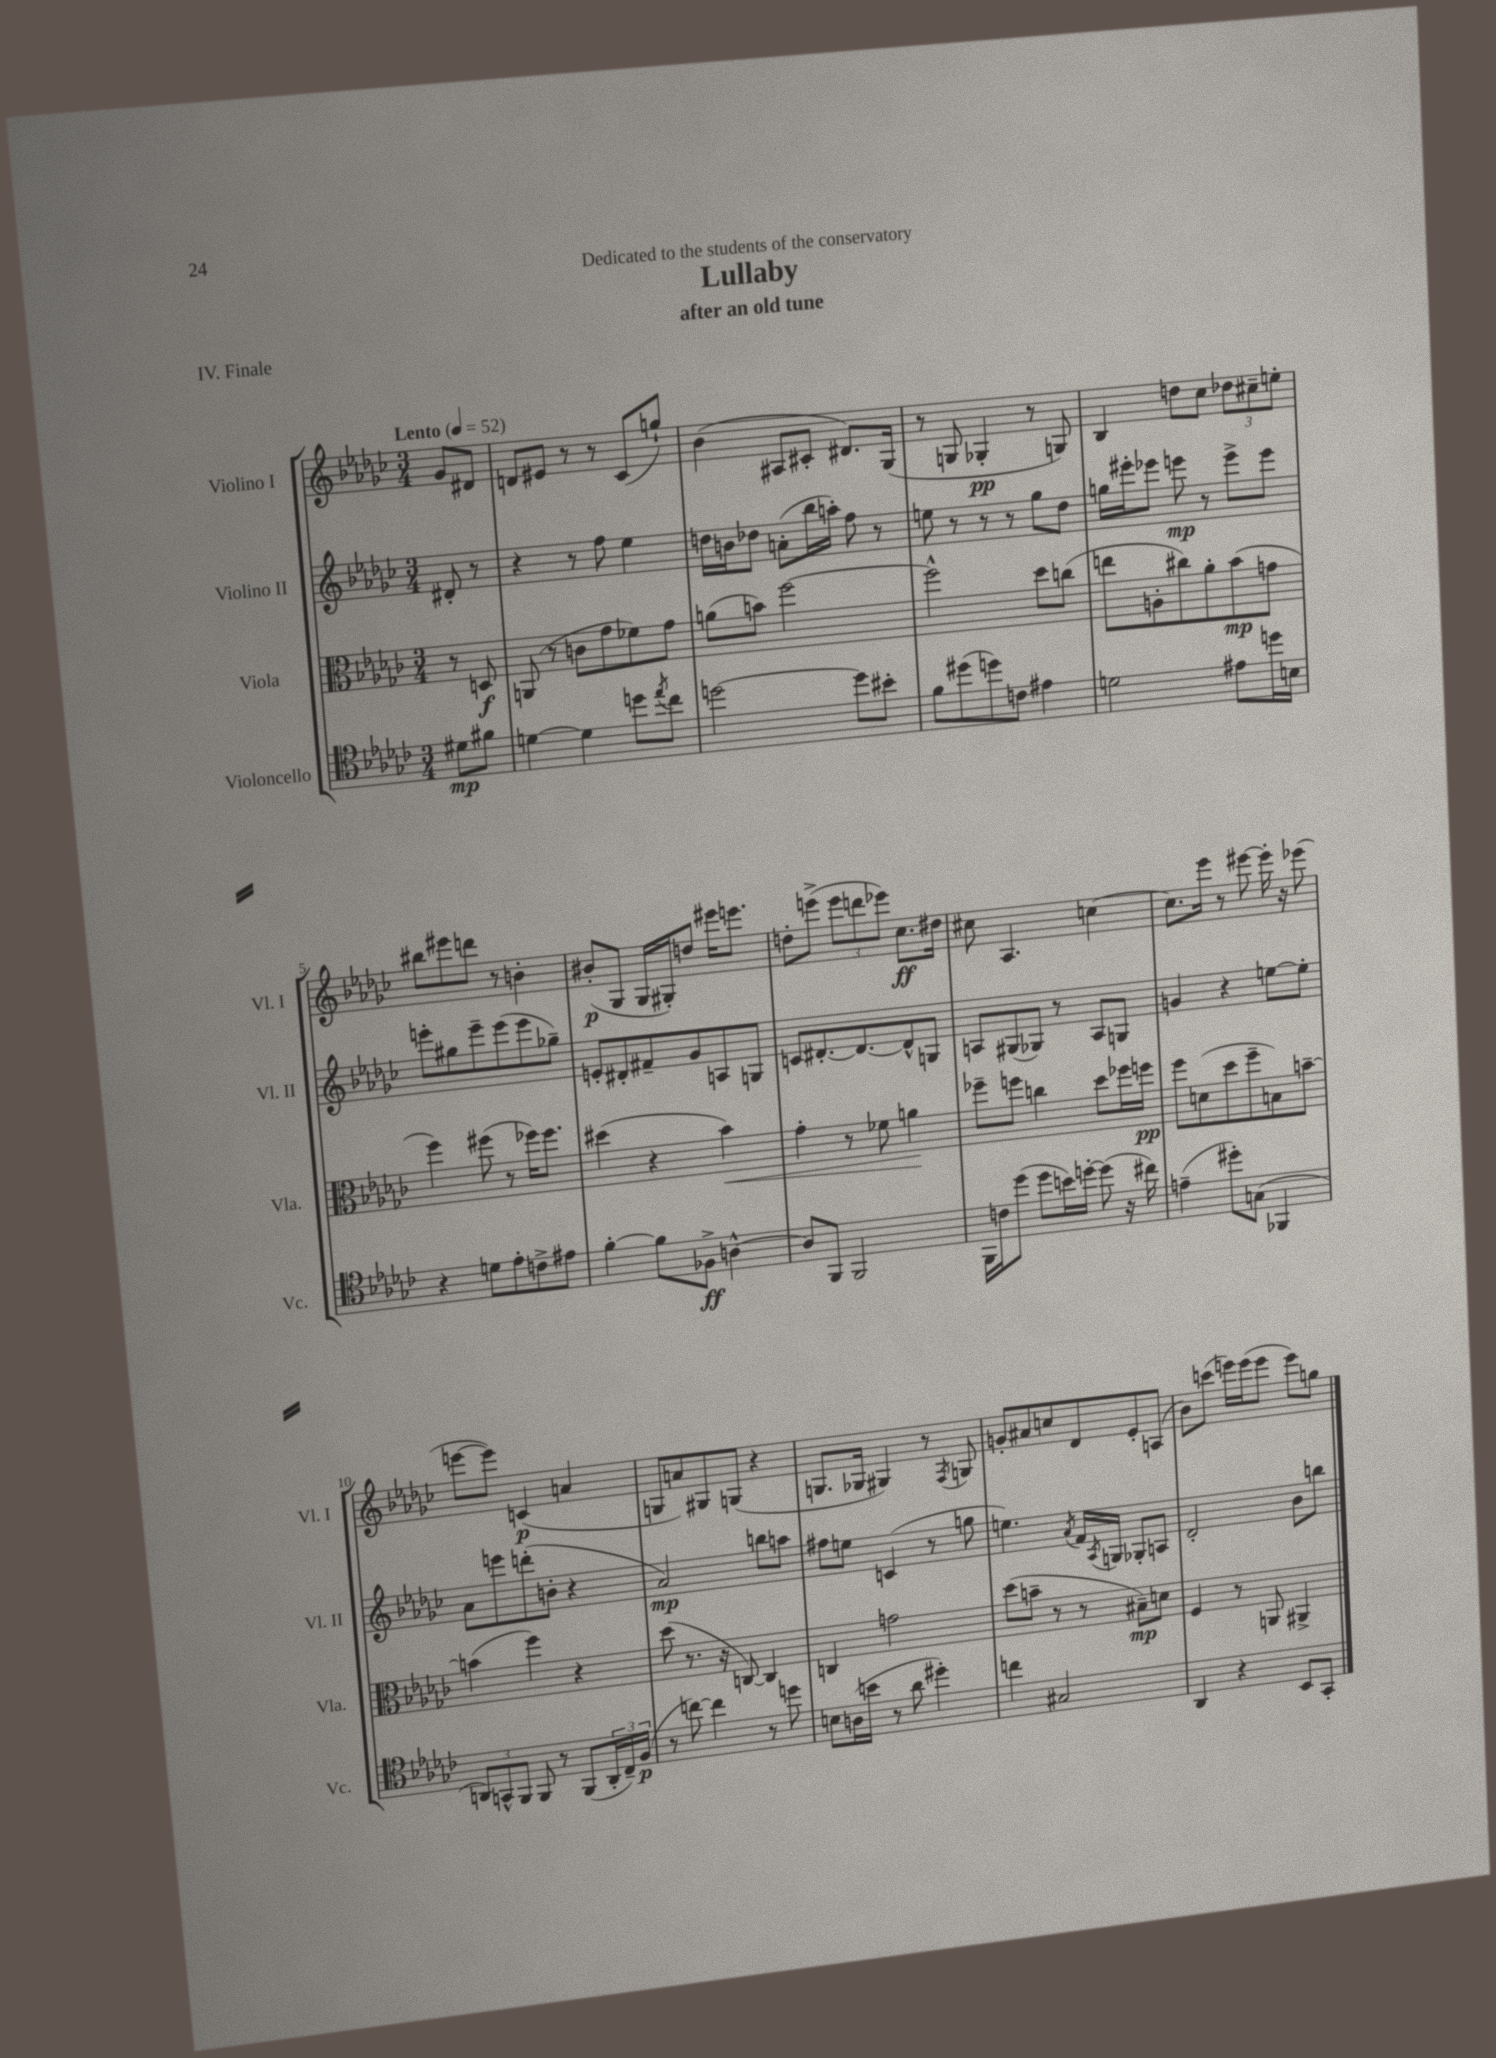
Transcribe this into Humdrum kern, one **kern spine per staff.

**kern	**dynam	**kern	**dynam	**kern	**dynam	**kern	**dynam
*part4	*part4	*part3	*part3	*part2	*part2	*part1	*part1
*staff4	*staff4	*staff3	*staff3	*staff2	*staff2	*staff1	*staff1
*I"Violoncello	*	*I"Viola	*	*I"Violino II	*	*I"Violino I	*
*I'Vc.	*	*I'Vla.	*	*I'Vl. II	*	*I'Vl. I	*
*clefC4	*	*clefC3	*	*clefG2	*	*clefG2	*
*k[b-e-a-d-g-c-]	*	*k[b-e-a-d-g-c-]	*	*k[b-e-a-d-g-c-]	*	*k[b-e-a-d-g-c-]	*
*M3/4	*	*M3/4	*	*M3/4	*	*M3/4	*
*MM52	*	*MM52	*	*MM52	*	*MM52	*
=	=	=	=	=	=	=	=
!	!	!	!	!	!	!LO:TX:a:B:t=Lento	!
8d#X\L	mp	8r	.	8d#X'/	.	8g-/L	.
8f#X\J	.	8Dn/	f	8r	.	8d#X/J	.
=1	=1	=1	=1	=1	=1	=1	=1
[4dn\	.	(8AAn/	.	4r	.	8dn/L	.
.	.	8r	.	.	.	8e#X/J	.
4d\]	.	8cn\L	.	8r	.	8r	.
.	.	8g-\	.	8ff\	.	8r	.
8ddn\L	.	8f-X\)	.	4ee-\	.	(8c-/L	.
8qee-/	.	.	.	.	.	.	.
8cc-\J	.	8g-\J	.	.	.	8ggn`/J)	.
=2	=2	=2	=2	=2	=2	=2	=2
[2ddn\	.	(8an\L	.	16ddn\LL	.	(4b-\	.
.	.	.	.	16bn\J	.	.	.
.	.	8bn\J)	.	8dd-X\J	.	.	.
.	.	[2ff\	.	(8an'\L	.	8A#X/L	.
.	.	.	.	16bb-\L	.	8c#X'/J	.
.	.	.	.	16aan'\JJ)	.	.	.
8dd\L]	.	.	.	8ff\	.	8.d#X/L)	.
8b#X'\J	.	.	.	8r	.	.	.
.	.	.	.	.	.	(16G-/Jk	.
=3	=3	=3	=3	=3	=3	=3	=3
8f\L	.	2ff^^\]	.	8een\	.	8r	.
(8dd#X\	.	.	.	8r	.	8Gn/	.
8ddn\)	.	.	.	8r	.	4G-X'/	pp
8cn\J	.	.	.	8r	.	.	.
4e#X\	.	8dd-\L	.	8gg-\L	.	8r	.
.	.	(8ccn\J	.	8dd-\J	.	8Gn/)	.
=4	=4	=4	=4	=4	=4	=4	=4
2dn\	.	8een\L	.	16ggn\LL	.	4B-/	.
.	.	.	.	16eee#X'\J	.	.	.
.	.	8An'\	.	8eee-X\J	.	.	.
.	.	8cc#X\)	.	8eeen\	mp	8ddn\L	.
.	.	8a-'\	.	8r	.	8cc-\J	.
8e#X\L	.	(8b-\	mp	8eee^\L	.	12dd-X\L	.
.	.	.	.	.	.	12cc#X~\	.
16ddn\L	.	8gn\J	.	8eee\J	.	.	.
.	.	.	.	.	.	12een'\J	.
16Bn\JJ	.	.	.	.	.	.	.
!!LO:LB:g=z
=5	=5	=5	=5	=5	=5	=5	=5
4r	.	4ff\)	.	8eeen'\L	.	8bb#X\L	.
.	.	.	.	8gg#X\	.	8eee#X\	.
8dn\L	.	(8ff#X\	.	8eee~\	.	8dddn\J	.
8e-'\	.	8r	.	(8eee\	.	8r	.
8cn^\	.	16ff-X\KL)	.	8eee\	.	4bn'\	.
.	.	8.ff-\J	.	.	.	.	.
8e#X\J	.	.	.	8gg-X~\J)	.	.	.
=6	=6	=6	=6	=6	=6	=6	=6
[4f'\	.	(4dd#X\	.	8en'/L	.	(8b#X'/L	p
.	.	.	.	8d#X'/	.	8G-/J	.
8f\L]	.	4r	.	8f#X~/	.	16G-/LL	.
.	.	.	.	.	.	16G#X'/J)	.
8F-X^\J	ff	.	.	8g-/	.	8ddn/J	.
!	!	!	!LO:HP:b	!	!	!	!
[4An^^\	.	4b-\)	<	8An/	.	16eee#X\KL	.
.	.	.	.	.	.	8.eeen\J	.
.	.	.	.	8Gn/J	.	.	.
=7	=7	=7	=7	=7	=7	=7	=7
8A/L]	.	4g-'\	.	8cn/L	.	8ddn'\L	.
8FF/J	.	.	.	[8.d#X'/	.	(8eeen^\J	.
2FF/	.	8r	.	.	.	12eee\L	.
.	.	.	.	8.d#/_	.	.	.
.	.	.	.	.	.	12dddn\	.
.	.	8f-X\	.	.	.	.	.
.	.	.	.	.	.	12eee-X\J)	.
.	.	4an\	.	8d#^^/]	.	8.cc-\L	ff
.	.	.	.	8Gn/J	.	.	.
.	.	.	.	.	.	16dd#X\Jk	.
.	.	.	[	.	.	.	.
=8	=8	=8	=8	=8	=8	=8	=8
16FF\LL	.	8ff-X~\L	.	8An/L	.	8cc#X\	.
16cn\J	.	.	.	.	.	.	.
(8dd-\J	.	8ffn\J	.	(8G#X/	.	4.A-/	.
8dd-\L	.	4ccn\	.	8G-X/J)	.	.	.
16bn\L)	.	.	.	8r	.	.	.
[16ddn'\JJ	.	.	.	.	.	.	.
(8dd\]	.	8dd-\L	.	8A/L	.	[4ccn\	.
16r	.	16ff-X\L	.	8Gn/J	.	.	.
16cc#X\)	.	16ffn\JJ	pp	.	.	.	.
=9	=9	=9	=9	=9	=9	=9	=9
(4en~\	.	8ff\L	.	4gn/	.	8.cc\L]	.
.	.	(8dn\	.	.	.	.	.
.	.	.	.	.	.	16eee-\Jk	.
8dd#X'\L)	.	8dd-\	.	4r	.	8r	.
(8Gn\J	.	8ff~\	.	.	.	[8eee#X\	.
4FF-X/	.	8Bn\)	.	[8een\L	.	16eee#'\]	.
.	.	.	.	.	.	16r	.
.	.	[8bn~\J	.	8ee'\J]	.	(8eee-X\	.
!!LO:LB:g=z
=10	=10	=10	=10	=10	=10	=10	=10
12AAn/L)	.	(4bn\]	.	8a-\L	.	[8eeen\L	.
12GGn^^/	.	.	.	.	.	.	.
.	.	.	.	8eeen\	.	8eee\J])	.
12FF/J	.	.	.	.	.	.	.
8FF/	.	4ff\)	.	(8dddn'\	.	(4cn/	p
8r	.	.	.	8bn'\J	.	.	.
(8FF/L	.	4r	.	4r	.	4an/	.
24AA'/L	.	.	.	.	.	.	.
24C-~/)	.	.	.	.	.	.	.
(24F/JJ	p	.	.	.	.	.	.
=11	=11	=11	=11	=11	=11	=11	=11
8r	.	(8dd-\	.	2a-/)	mp	8Gn/L	.
[8ccn\)	.	8.r	.	.	.	8an/)	.
4cc\]	.	.	.	.	.	8G#X/	.
.	.	16r	.	.	.	.	.
.	.	[8Cn/)	.	.	.	(8Gn/J	.
8r	.	4C/]	.	8bbn\L	.	4r	.
8ddn\	.	.	.	8aan\J	.	.	.
=12	=12	=12	=12	=12	=12	=12	=12
8Bn\L	.	4Cn/	.	8ff#X\L	.	8.Gn/L	.
(16An\L	.	.	.	8een\J	.	.	.
16bn\JJ	.	.	.	.	.	16G-X/Jk	.
8r	.	2gn\	.	(4cn/	.	4G#X/)	.
8a-\	.	.	.	.	.	.	.
4dd#X'\)	.	.	.	8r	.	8r	.
.	.	.	.	.	.	8qF/	.
.	.	.	.	8ggn\	.	8Gn/	.
=13	=13	=13	=13	=13	=13	=13	=13
4ccn\	.	(8dd-\L	.	4.een\)	.	8gn'/L	.
.	.	8bn~\J	.	.	.	8a#X/	.
2G#X/	.	8r	.	.	.	8ccn/	.
.	.	.	.	8qa-/	.	.	.
.	.	8r	.	16f/LL	.	8d-/	.
.	.	.	.	8qA-/	.	.	.
.	.	.	.	16Gn/JJ	.	.	.
.	.	8B#X~\L)	mp	8G-X'/L	.	8e-'/	.
.	.	8dn\J	.	8An/J	.	(8An/J	.
=14	=14	=14	=14	=14	=14	=14	=14
4AA-/	.	4F/	.	2d-'/	.	8b-\L)	.
.	.	.	.	.	.	(8cccn\J	.
4r	.	8r	.	.	.	16eeen\LL)	.
.	.	.	.	.	.	(16eee\J	.
.	.	8AAn/	.	.	.	8eee\J	.
8BB-/L	.	4AA#X^/	.	8b-\L	.	8eee\L)	.
8GG-'/J	.	.	.	8bbn\J	.	8ggn\J	.
==	==	==	==	==	==	==	==
*-	*-	*-	*-	*-	*-	*-	*-
